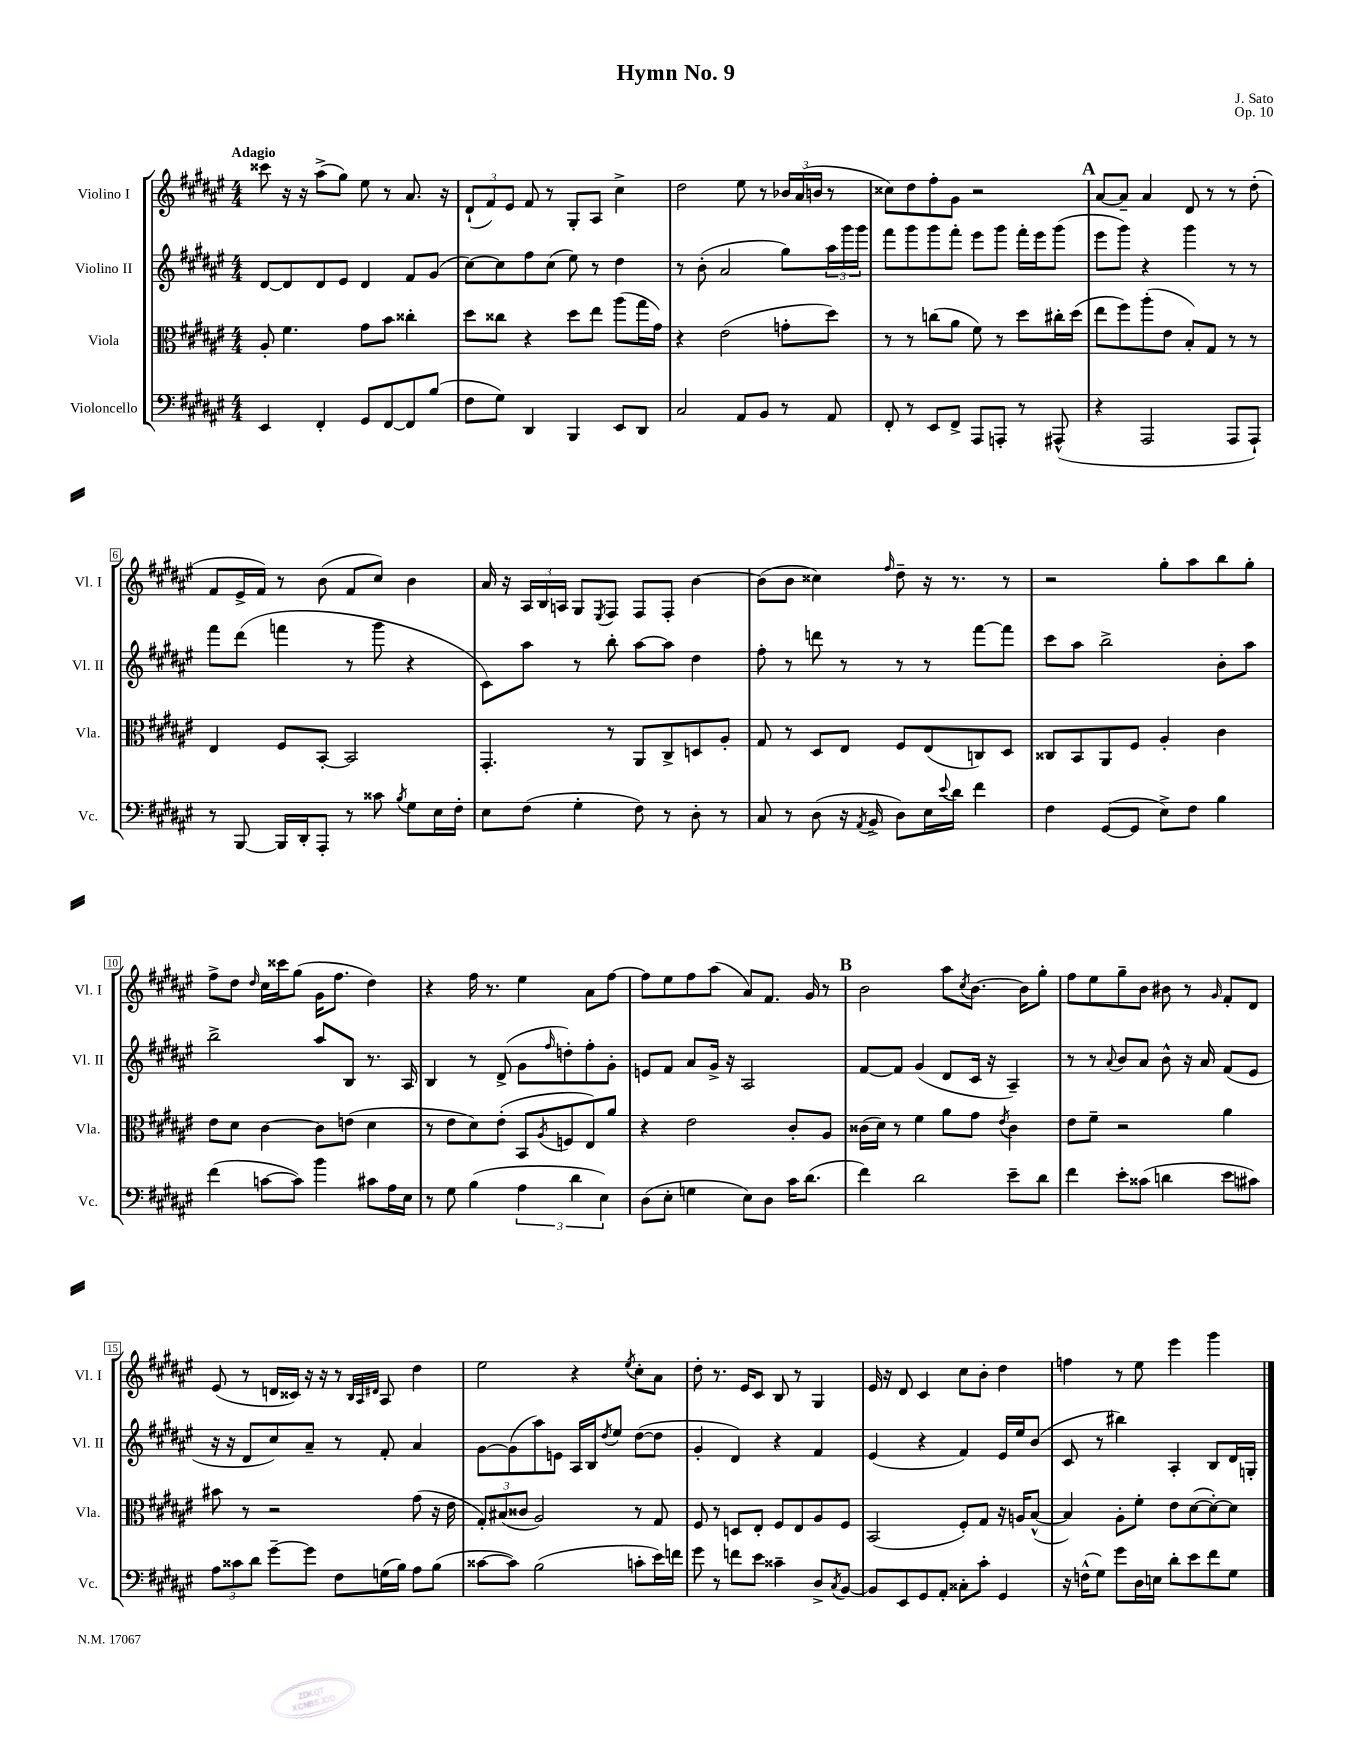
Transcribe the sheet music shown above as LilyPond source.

\header { title = "Hymn No. 9" composer = "J. Sato" opus = "Op. 10" }
<<
\new StaffGroup <<
\new Staff = "s0" \with { instrumentName = "Violino I" shortInstrumentName = "Vl. I" } {
    \clef treble \key fis \major \numericTimeSignature \time 4/4 \tempo "Adagio"
    cisis'''8 r16 r16 ais''8->( gis''8) eis''8 r8 ais'8. r16 |
    \tuplet 3/2 { dis'8-!( fis'8) eis'8 } fis'8 r8 gis8-. ais8 cis''4-> |
    dis''2 eis''8 r8 \tuplet 3/2 { bes'16 ais'16( b'16 } r8 |
    cisis''8) dis''8 fis''8-. gis'8 r2 |
    \mark \markup { \bold "A" } ais'8~ ais'8-- ais'4 dis'8 r8 r8 dis''8-.( |
    fis'8 eis'16-> fis'16) r8 b'8( fis'8 cis''8) b'4 |
    ais'16 r16 \tuplet 3/2 { ais16 b16 a16 } gis8 \acciaccatura { eis8 } fis8 fis8 fis8-. b'4~ |
    b'8( b'8 cisis''4) \grace { fis''16 } dis''8-- r16 r8. r8 |
    r2 gis''8-. ais''8 b''8 gis''8-. |
    fis''8-> dis''8 \grace { dis''16 } cis''16 cisis'''16 gis''8( gis'16 fis''8. dis''4) |
    r4 fis''16 r8. eis''4 ais'8 fis''8~ |
    fis''8 eis''8 fis''8 ais''8( ais'8) fis'8. gis'16 r8 |
    \mark \markup { \bold "B" } b'2 ais''8 \acciaccatura { cis''8 } b'8.~ b'16 gis''8-. |
    fis''8 eis''8 gis''8-- b'8 bis'8 r8 \grace { gis'16 } fis'8-. dis'8 |
    eis'8( r8 d'16 cisis'16) r16 r16 r8 \grace { b32 ais32 dis'32 } ais8 dis''4 |
    eis''2 r4 \acciaccatura { eis''8 } cis''8-. ais'8 |
    dis''8-. r8. eis'16 cis'8 b8 r8 gis4 |
    eis'16 r16 dis'8 cis'4 cis''8 b'8-. dis''4 |
    f''4 r8 eis''8 eis'''4 gis'''4 \bar "|." |
}
\new Staff = "s1" \with { instrumentName = "Violino II" shortInstrumentName = "Vl. II" } {
    \clef treble \key fis \major \numericTimeSignature \time 4/4
    dis'8~ dis'8 dis'8 eis'8 dis'4 fis'8 gis'8( |
    cis''8~) cis''8 fis''8 cis''8( eis''8) r8 dis''4 |
    r8 b'8-.( ais'2 gis''8) \tuplet 3/2 { ais''16 gis'''16 gis'''16 } |
    fis'''8 gis'''8 gis'''8 fis'''8-. eis'''8 gis'''8 fis'''16-. eis'''16 gis'''8( |
    \mark \markup { \bold "A" } eis'''8 gis'''8) r4 gis'''4 r8 r8 |
    fis'''8 dis'''8( f'''4 r8 gis'''8 r4 |
    cis'8) ais''8 r8 b''8-. ais''8~ ais''8 dis''4 |
    fis''8-. r8 d'''8 r8 r8 r8 fis'''8~ fis'''8 |
    cis'''8 ais''8 b''2-> b'8-. ais''8 |
    b''2-> ais''8 b8 r8. ais16 |
    b4 r8 dis'8->( gis'8 \grace { fis''16 } d''8-.) fis''8-. gis'8-. |
    e'8 fis'8 ais'8 gis'16-> r16 ais2 |
    \mark \markup { \bold "B" } fis'8~ fis'8 gis'4( dis'8 cis'16 r16 ais4--) |
    r8 r8 \appoggiatura { ais'8 } b'8 ais'8 b'8-^ r16 ais'16 fis'8( eis'8 |
    r16 r16 dis'8 cis''8) ais'8-- r8 fis'8-. ais'4 |
    gis'8~ gis'8( ais''8) e'8 ais16 b16 \acciaccatura { dis''8 } eis''8 dis''8~( dis''8 |
    gis'4-. dis'4) r4 fis'4 |
    eis'4( r4 fis'4) eis'16 eis''16 b'8( |
    cis'8 r8 bis''4) ais4-. b8 dis'16 g16-. \bar "|." |
}
\new Staff = "s2" \with { instrumentName = "Viola" shortInstrumentName = "Vla." } {
    \clef alto \key fis \major \numericTimeSignature \time 4/4
    ais8-. fis'4. gis'8 b'8 cisis''4-. |
    dis''8 cisis''8 r4 dis''8 eis''8 ais''8( gis''16 gis'16) |
    r4 eis'2( g'8-. dis''8) |
    r8 r8 c''8( ais'8 fis'8) r8 dis''8 cis''16-. dis''16( |
    \mark \markup { \bold "A" } eis''8 fis''8) ais''8-.( eis'8 b8-.) gis8 r8 r8 |
    eis4 fis8 b,8~-. b,2 |
    gis,4.-. r8 ais,8 cis8-> d8 ais8-. |
    gis8 r8 dis8 eis8 fis8 eis8( c8) dis8 |
    cisis8 b,8 ais,8 fis8 ais4-. cis'4 |
    eis'8 dis'8 cis'4~ cis'8 e'8( dis'4 |
    r8 eis'8 dis'8) eis'8-.( b,8 \acciaccatura { ais8 } f8 eis8) ais'8 |
    r4 eis'2 cis'8-. ais8 |
    \mark \markup { \bold "B" } cisis'16( dis'16) r8 fis'4 ais'8 gis'8 \acciaccatura { eis'8 } cisis'4 |
    eis'8 fis'8-- r2 ais'4 |
    bis'8 r8 r2 gis'8( r16 eis'16 |
    \tuplet 3/2 { gis8-.) bis8( cisis'8 } ais2) r8 gis8 |
    fis8 r8 d8 eis8-. fis8 eis8 ais8 fis8 |
    b,2( fis8-.) gis8 r16 a16 b8~-^( |
    b4) ais8-. fis'8-. eis'8 dis'8~( dis'8~-.) dis'8 \bar "|." |
}
\new Staff = "s3" \with { instrumentName = "Violoncello" shortInstrumentName = "Vc." } {
    \clef bass \key fis \major \numericTimeSignature \time 4/4
    eis,4 fis,4-. gis,8 fis,8~ fis,8 b8( |
    fis8 gis8) dis,4 b,,4 eis,8 dis,8 |
    cis2 ais,8 b,8 r8 ais,8 |
    fis,8-. r8 eis,8 fis,8-> ais,,8 a,,8-. r8 ais,,8-^( |
    \mark \markup { \bold "A" } r4 ais,,2 ais,,8 ais,,8-!) |
    r8 b,,8~ b,,16 dis,16-. ais,,8-. r8 cisis'8 \acciaccatura { b8 } gis8 eis16 fis16-. |
    eis8 fis8( gis4-. fis8) r8 dis8-. r8 |
    cis8 r8 dis8( r16 \acciaccatura { ais,8 } b,16-> dis8) eis16 \appoggiatura { eis'8 } dis'16 fis'4 |
    fis4 gis,8~( gis,8 eis8->) fis8 b4 |
    fis'4( c'8~ c'8) b'4 cis'8 ais16 eis16 |
    r8 gis8 b4( \tuplet 3/2 { ais4 dis'4 eis4) } |
    dis8( eis8-. g4 eis8) dis8 cis'16 dis'8.( |
    \mark \markup { \bold "B" } fis'4) dis'2 eis'8-- dis'8 |
    fis'4 eis'8-. cisis'8( d'4 eis'8 cis'8) |
    \tuplet 3/2 { ais8 cisis'8 dis'8 } gis'8~-- gis'8 fis8 g16( b16) ais8 b8( |
    cisis'8~ cisis'8) b2( c'8-. eis'16) f'16 |
    gis'8 r8 f'8 eis'8 cisis'4-- dis8-> \acciaccatura { cis8 } b,8~ |
    b,8 eis,8 gis,8 ais,8-. cisis8-. cis'8-. gis,4 |
    r16 f16-^( gis8) gis'8 dis16 e16 dis'8-. eis'8 fis'8 gis8 \bar "|." |
}
>>
>>
\layout { \context { \Score \override BarNumber.stencil = #(make-stencil-boxer 0.1 0.3 ly:text-interface::print) } }
